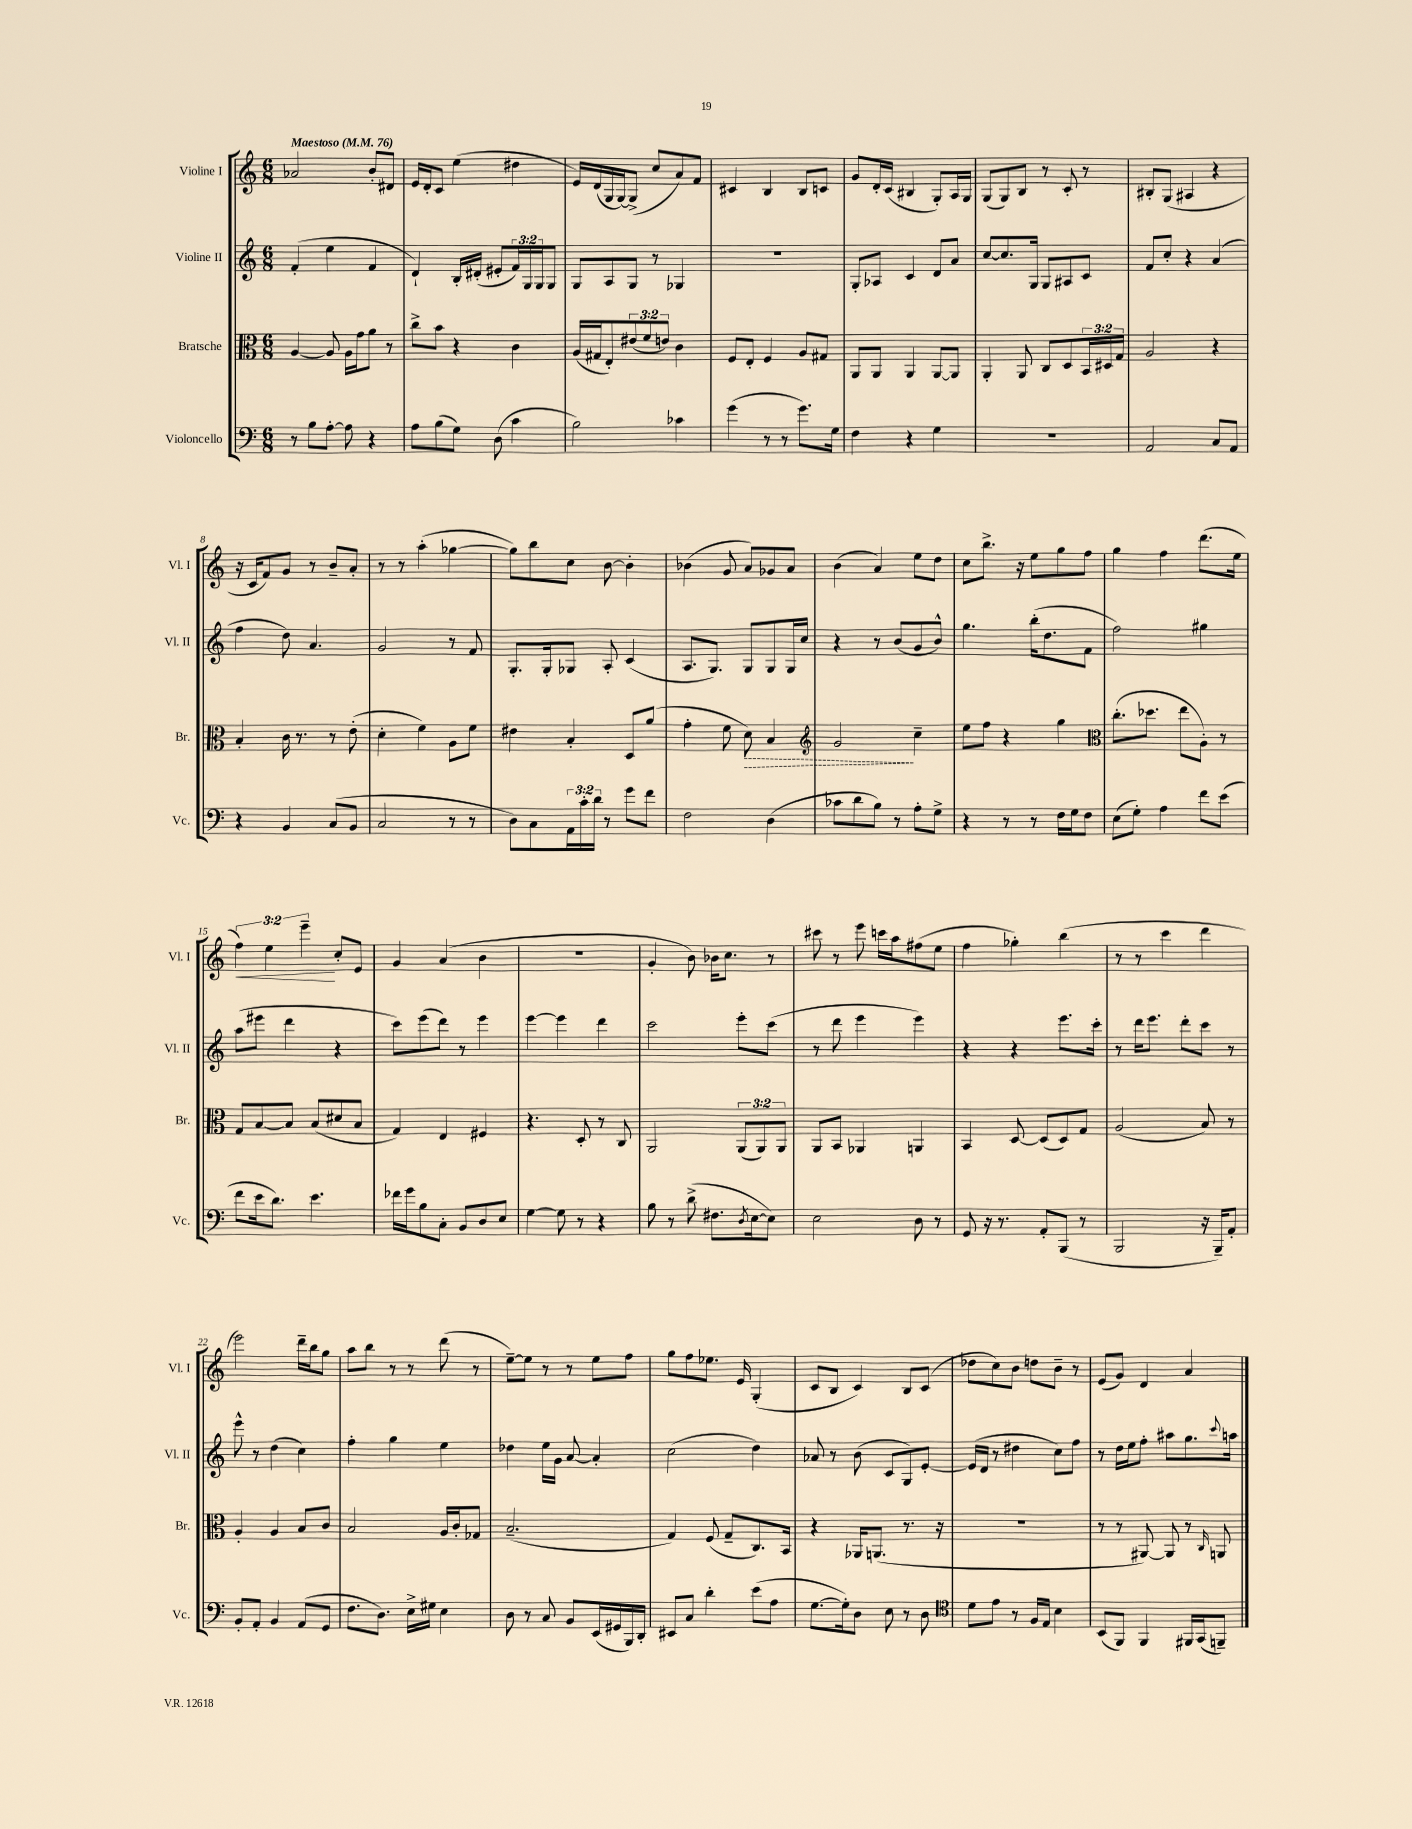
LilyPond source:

<<
\new StaffGroup <<
\new Staff = "s0" \with { instrumentName = "Violine I" shortInstrumentName = "Vl. I" } {
    \clef treble \key c \major \numericTimeSignature \time 6/8 \override Staff.TupletNumber.text = #tuplet-number::calc-fraction-text \tempo "Maestoso" 4 = 76
    aes'2 b'8-. dis'8 |
    e'16 d'16-. c'8 e''4( dis''4 |
    e'16) d'16( g16 g16~) g8->( c''8 a'8) f'8 |
    cis'4 b4 b8 c'8 |
    g'8 d'16-. c'16( bis4 g8-.) a16 g16 |
    g8( g8) b8 r8 c'8-. r8 |
    bis8-. g8( ais4 r4 |
    r16 c'16 f'8) g'8 r8 b'8-- a'8-. |
    r8 r8 a''4-.( ges''4~ |
    ges''8) b''8 c''8 b'8~ b'4-. |
    bes'4( g'8 a'8) ges'8 a'8 |
    b'4( a'4) e''8 d''8 |
    c''8 b''8.-> r16 e''8 g''8 f''8 |
    g''4 f''4 d'''8.( e''16 |
    \tuplet 3/2 { f''4\<) e''4 e'''4--\! } c''8-. e'8 |
    g'4 a'4( b'4 |
    R2. |
    g'4-. b'8) bes'16 c''8. r8 |
    cis'''8 r8 e'''8 c'''16 a''16 fis''8( e''8 |
    f''4 ges''4-.) b''4( |
    r8 r8 c'''4 d'''4 |
    e'''2) d'''16-- b''16 g''8 |
    a''8 b''8 r8 r8 d'''8( r8 |
    e''8~--) e''8 r8 r8 e''8 f''8 |
    g''8 f''8 ees''8. e'16 g4-.( |
    c'8 b8 c'4) b8 c'8( |
    des''8 c''8) b'8 d''8 b'8-- r8 |
    e'8( g'8) d'4 a'4 \bar "|." |
}
\new Staff = "s1" \with { instrumentName = "Violine II" shortInstrumentName = "Vl. II" } {
    \clef treble \key c \major \numericTimeSignature \time 6/8 \override Staff.TupletNumber.text = #tuplet-number::calc-fraction-text
    f'4-.( e''4 f'4 |
    d'4-!) b16-. dis'16-.( eis'8-. \tuplet 3/2 { f'16) g16 g16 } g8 |
    g8 a8 g8 r8 ges4 |
    R2. |
    g8-. aes8 c'4 d'8 a'8 |
    c''8~ c''8. g16 g8 ais8 c'8 |
    f'8 c''8-. r4 a'4( |
    f''4 d''8) a'4. |
    g'2 r8 f'8 |
    g8.-. g16-. ges8 a8-. c'4( |
    a8. g8.) g8 g8 g16 c''16 |
    r4 r8 b'8( g'8 b'8-^) |
    g''4. b''16-.( d''8. f'8 |
    f''2) gis''4 |
    a''8( eis'''8 d'''4 r4 |
    c'''8) e'''8( d'''8) r8 e'''4 |
    e'''4~ e'''4 d'''4 |
    c'''2 e'''8-. c'''8( |
    r8 d'''8 e'''4 e'''4) |
    r4 r4 e'''8. c'''16-. |
    r8 d'''16 e'''8. d'''8-. c'''8 r8 |
    e'''8-^ r8 d''4( c''4) |
    f''4-. g''4 e''4 |
    des''4 e''16 g'16 a'8~ a'4-. |
    c''2( d''4) |
    aes'8 r8 b'8( c'8 g8) e'8~-. |
    e'16( d'16 r8 dis''4 c''8) f''8 |
    r8 d''16 e''16 f''8-. ais''8 g''8. \appoggiatura { c'''8 } a''16 \bar "|." |
}
\new Staff = "s2" \with { instrumentName = "Bratsche" shortInstrumentName = "Br." } {
    \clef alto \key c \major \numericTimeSignature \time 6/8 \override Staff.TupletNumber.text = #tuplet-number::calc-fraction-text
    a4~ a8 a16 g'16 a'8 r8 |
    c''8-> b'8 r4 c'4 |
    a16( gis16 e8-.) \tuplet 3/2 { eis'8( f'8 e'8) } c'4 |
    f8 e8-. f4 a8 gis8 |
    a,8 a,8 a,4 a,8~ a,8 |
    a,4-. a,8 c8 d8 \tuplet 3/2 { b,16 dis16 g16 } |
    a2 r4 |
    b4-. c'16 r8. r8 e'8-.( |
    d'4-. f'4) a8 f'8 |
    eis'4 b4-. d8 a'8( |
    g'4-. f'8 \once \override Hairpin.style = #'dashed-line d'8\>) b4 |
    \clef treble g'2\! c''4-- |
    e''8 f''8 r4 g''4 |
    \clef alto c''8.-.( des''8. e''8 a8-.) r8 |
    g8 b8~ b8 b8( dis'8 b8 |
    g4) e4 fis4 |
    r4. d8-. r8 c8 |
    a,2 \tuplet 3/2 { a,8( a,8) a,8 } |
    a,8 b,8 aes,4 a,4 |
    b,4 d8~ d8( d8) g8 |
    a2( b8) r8 |
    a4-. a4 b8 c'8 |
    b2 a16 c'16-. ges8 |
    b2.--( |
    g4) f8( g8-- c8.) b,16 |
    r4 aes,16 a,8.( r8. r16 |
    R2. |
    r8 r8 ais,8~) ais,8 r8 \grace { c16 } a,8 \bar "|." |
}
\new Staff = "s3" \with { instrumentName = "Violoncello" shortInstrumentName = "Vc." } {
    \clef bass \key c \major \numericTimeSignature \time 6/8 \override Staff.TupletNumber.text = #tuplet-number::calc-fraction-text
    r8 b8 a8~-. a8 r4 |
    a8 b8( g8) d8( c'4 |
    b2) ces'4 |
    g'4( r8 r8 g'8.) g16 |
    f4 r4 g4 |
    R2. |
    a,2 c8 a,8 |
    r4 b,4 c8( b,8 |
    c2 r8 r8 |
    d8) c8 \tuplet 3/2 { a,16 c'16-. d'16 } r8 g'8 f'8 |
    f2 d4( |
    ces'8 d'8 b8) r8 a8-. g8-> |
    r4 r8 r8 f16 g16 f8 |
    e8( g8-.) a4 f'8 e'8( |
    f'8 e'16 d'8.) e'4. |
    fes'16 g'16 b8 c8-. b,8 d8 e8 |
    g4~ g8 r8 r4 |
    b8 r8 d'8->( fis8. \acciaccatura { d8 } e16~ e8) |
    e2 d8 r8 |
    g,8 r16 r8. a,8-. b,,8( r8 |
    b,,2 r16 b,,16--) a,8-. |
    b,8-. a,8-. b,4 a,8( g,8 |
    f8. d8.) e16-> gis16 e4 |
    d8 r8 c8 b,8 e,16( gis,16 b,,16) d,16-. |
    eis,8 c8 d'4-. e'8( a8 |
    g8.~ g16-.) d8 e8 r8 d8 |
    \clef tenor d'8 e'8 r8 f16 e16 b4 |
    b,8( f,8) f,4 fis,16 g,16( f,8--) \bar "|." |
}
>>
>>
